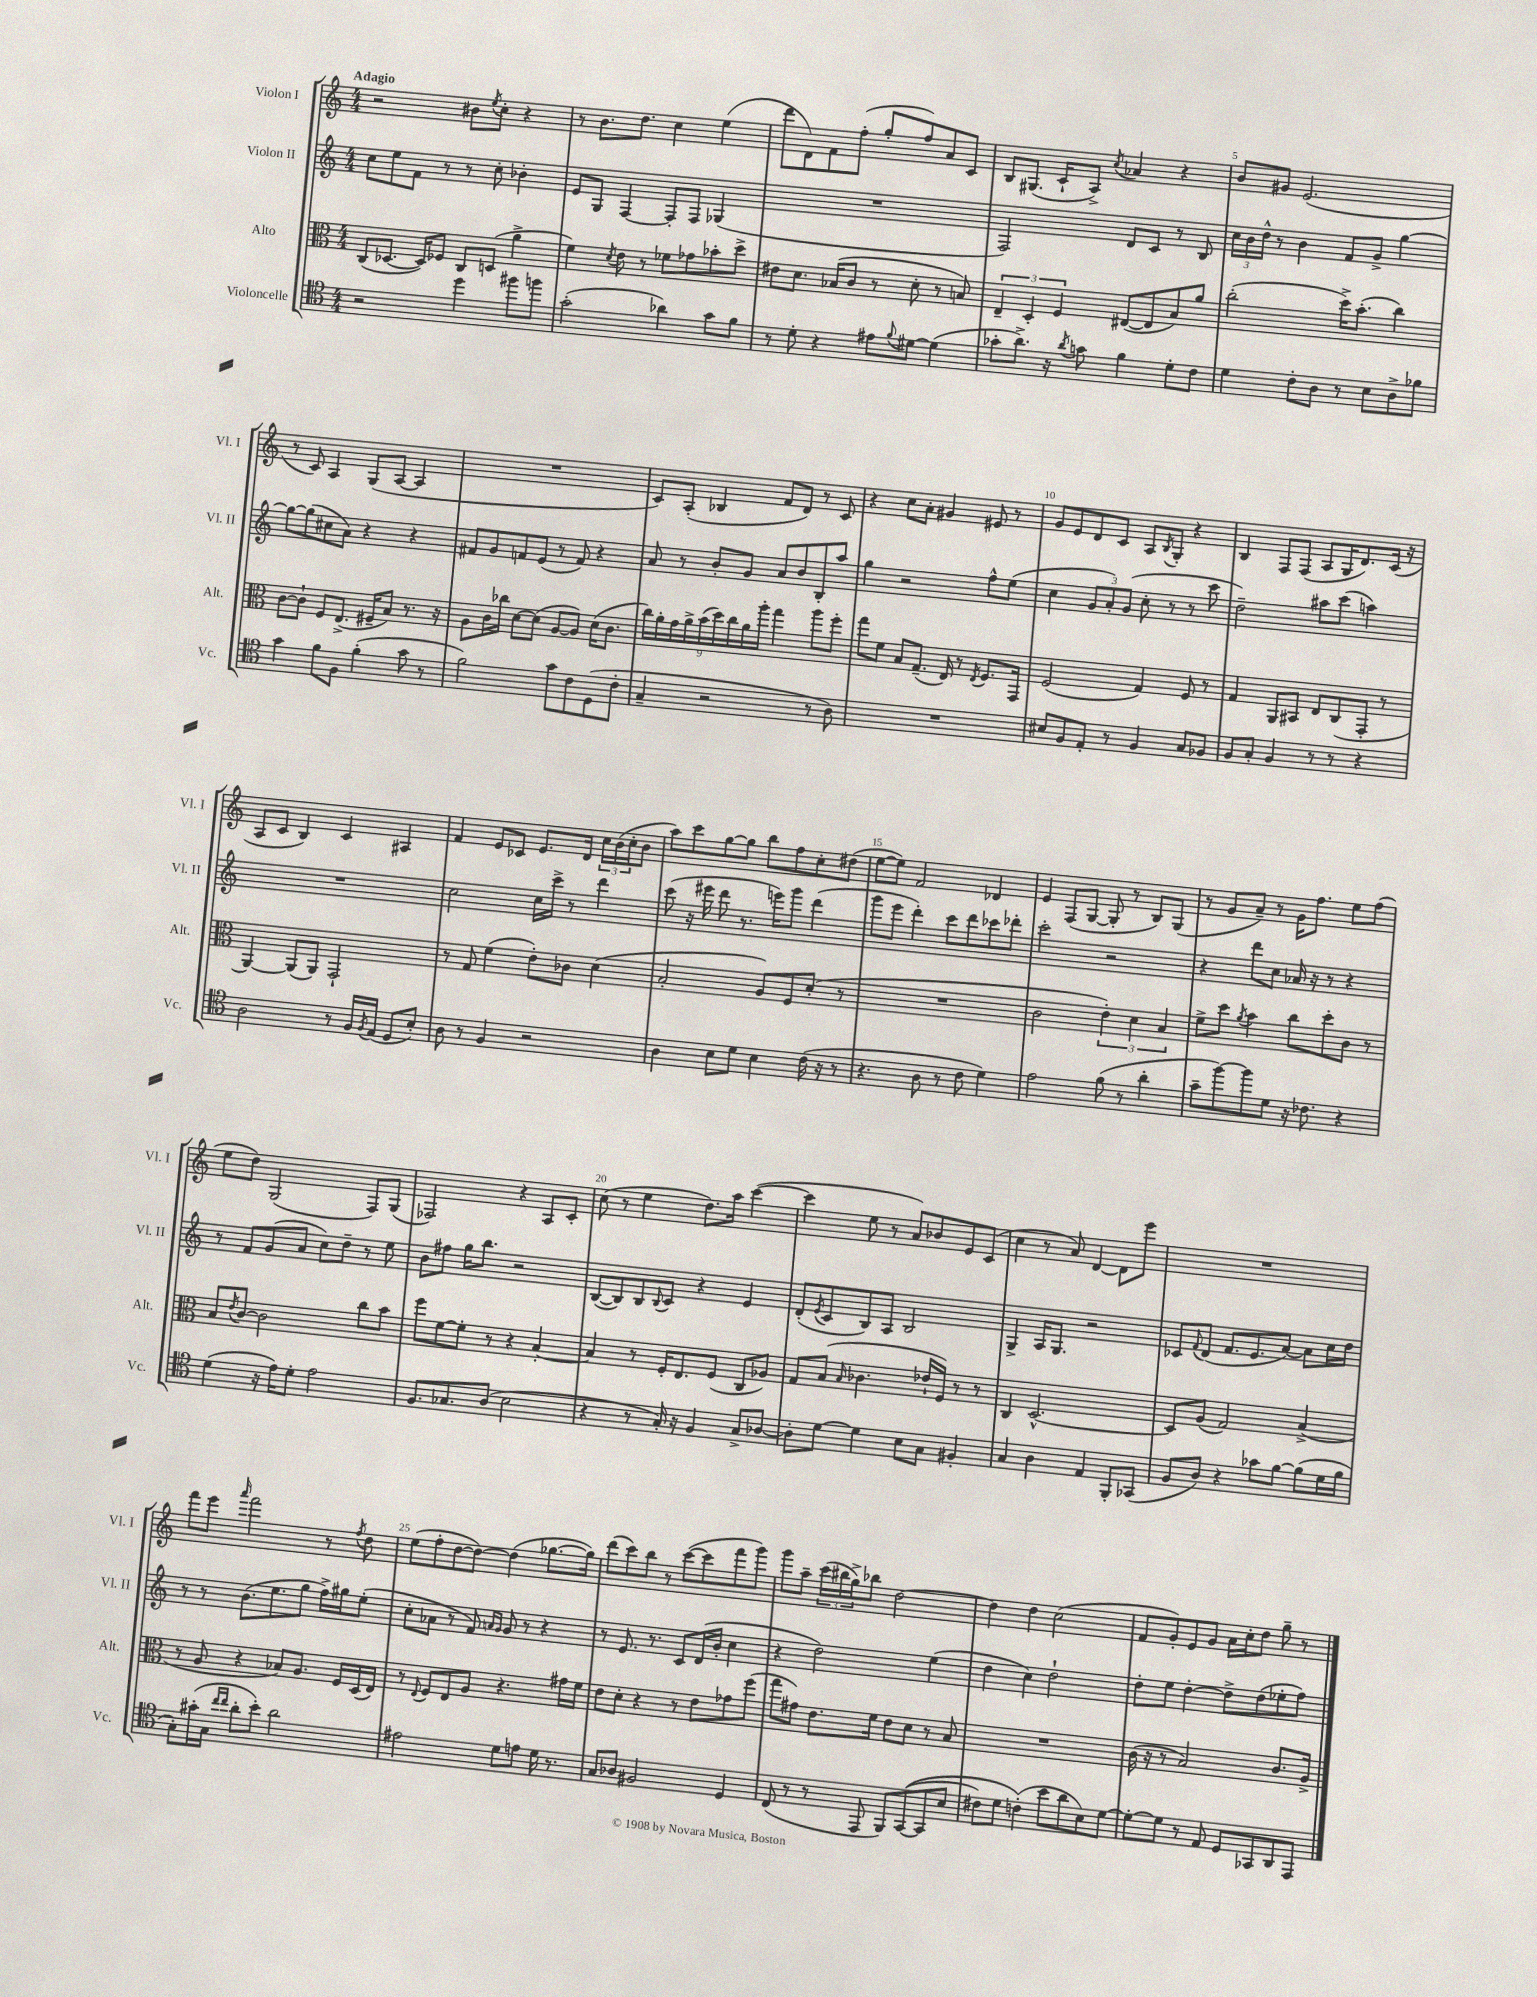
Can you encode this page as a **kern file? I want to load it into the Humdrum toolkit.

**kern	**kern	**kern	**kern
*staff4	*staff3	*staff2	*staff1
*clefC4	*clefC3	*clefG2	*clefG2
*k[]	*k[]	*k[]	*k[]
*M4/4	*M4/4	*M4/4	*M4/4
2r	(8C	8cc	2r
.	[8.D-	8ee	.
.	.	8f	.
.	16D-])	.	.
.	8F-	8r	.
4dd	8C	8r	8b#
.	.	.	8qee
.	(8D	8cc'	8cc'
8ff#	4a^	4b-'	4r
8ff	.	.	.
=	=	=	=
(2g'	4f)	8e	8r
.	.	8G	8.b
.	8qd	.	.
.	8e	[4F	.
.	.	.	8.dd
.	8r	.	.
4a-)	8f-	8F']	4cc
.	8g-	8F	.
8g	8b-'	(4G-	(4ee
8f	8dd^	.	.
=	=	=	=
8r	8e#	1r	8ddd
8d'	8.d	.	8d)
4r	.	.	8f
.	(16B-	.	.
.	8c	.	(8ff'
8e#	8r	.	8gg'
8qqf	.	.	.
[8d#	8d'	.	8ff)
(4d#]	8r	.	8a
.	8B)	.	8c
=	=	=	=
8g-'	6E~	2F)	8B
8.a^)	.	.	(8.G#
.	6D'	.	.
16r	.	.	16c`
.	6F	.	.
8qa	.	.	.
8g	.	.	8A^)
.	.	.	8qcc
4f	([8E#	8d	4a-
.	8E#]	8c	.
8d'	8B)	8r	4r
8c	8a	8B	.
=	=	=	=
4d	(2cc'	24cc	8b
.	.	24b	.
.	.	24dd^^	.
.	.	8r	8g#
8c'	.	4b	(2.e
8A	.	.	.
8r	16dd^)	8f	.
.	(8.b'	.	.
8B	.	8g^	.
8A^	4cc)	[4gg	.
8f-	.	.	.
=	=	=	=
4g	[8c	8gg_	8r
.	8c`]	(8gg]	8c)
8f	8F	8cc#	4A
8F	(8.E^	8a)	.
(4f'	.	4r	(8G
.	16F#~	.	.
.	8B)	.	[8A
8g	8.r	4r	4A]
8r	.	.	.
.	16r	.	.
=	=	=	=
2f)	8A	8f#	1r
.	16c	8g	.
.	16cc-	.	.
.	[8d	8f	.
.	(8d]	(8e	.
8g	[8A	8r	.
8c	8A])	8f)	.
(8D	(16d	4r	.
.	8.c	.	.
8c'	.	.	.
=	=	=	=
4G~	18cc)	8a	8c)
.	18a'	.	.
.	18g	.	.
.	.	8r	(8A'
.	18a^	.	.
.	(18b	.	.
2r	.	8b'	4B-
.	18dd)	.	.
.	18cc	.	.
.	.	8g	.
.	18a	.	.
.	18aa'	.	.
.	4gg	8a	8f
.	.	8b	8d)
8r	8aa	8B'	8r
8A)	8ff'	8aa	8c
=	=	=	=
1r	8gg	4gg	4r
.	8f	.	.
.	8B	2r	8cc
.	(8.G~	.	8a'
.	.	.	4g#
.	16E)	.	.
.	8r	.	.
.	8qE	.	.
.	8.F	8ff^^	8e#
.	.	(8ee	8r
.	16GG	.	.
=	=	=	=
8B#	(2F	4cc	8g
8F	.	.	8e
8E'	.	12g	8d
.	.	12a')	.
8r	.	.	8c
.	.	(12g	.
4F	4G)	8cc'	8A
.	.	.	8qB
.	.	8r	8G'
8G	8F	8r	4r
8F-	8r	8ccc	.
=	=	=	=
8F	4G	2dd~)	4B
8G'	.	.	.
4F	8AA	.	8F
.	8BB#	.	(8F
8r	8E	8aa#	8A
8r	(8C	(8ccc	16G
.	.	.	8.d)
4r	8GG'	4aa)	.
.	8r	.	(16c
.	.	.	16r
=	=	=	=
2A	[4AA)	1r	8A
.	.	.	8c
.	(8AA]	.	4B)
.	8AA)	.	.
8r	2GG`	.	4c
16F	.	.	.
8qF	.	.	.
(16E	.	.	.
8D	.	.	4A#
8B')	.	.	.
=	=	=	=
8A	8r	2cc	4f
8r	8G	.	.
4F	(4f	.	8e
.	.	.	8c-
2r	8e')	16cc	8.e
.	.	16ccc^	.
.	8c-	8r	.
.	.	.	16d
.	(4d	4ddd	24cc
.	.	.	(24b
.	.	.	24cc'
.	.	.	8b
=	=	=	=
4A	2B'	(8ccc	8aa)
.	.	16r	8ccc
.	.	16eee#	.
8B	.	8ddd	[8gg
8d	.	8.r	8gg]
4B	8A)	.	8bb
.	.	16eee)	.
.	8F	8ggg	8ff
(16c	(8d'	(4ddd	8cc'
16r	.	.	.
8r	8r	.	(8dd#
=	=	=	=
4.r	1r	8ggg	[8ee
.	.	8eee	8ee])
.	.	4ddd')	2f
8A	.	.	.
8r	.	8ccc	.
8c	.	8ddd	.
4d)	.	8ccc-	4d-
.	.	8ddd-'	.
=	=	=	=
2e	2c	2ccc'	4e
.	.	.	(8F
.	.	.	[8G
(8f	6e')	2r	8G']
8r	.	.	8r
.	6d	.	.
4a'	.	.	8B)
.	6B	.	.
.	.	.	(8G
=	=	=	=
8g~	8f^	4r	8r
[8ff)	8dd	.	8g
.	8qa	.	.
8ff]	4b	8ddd	8a~)
8d	.	8cc	8r
16r	8cc	16a-	16g
8.c-	.	16r	8.ff
.	8dd'	8r	.
4r	8c	4r	8ee
.	8r	.	(8ff
=	=	=	=
(4d	8B	8r	8ee
.	8qe	.	.
.	[8c	8f	8dd)
16r	2c]	(8g	(2G
16e)	.	.	.
8d'	.	8a	.
2e	.	8cc)	.
.	.	8dd~	.
.	8cc	8r	8F)
.	8b	8ee	(8G
=	=	=	=
8.F	8ff	8b	2F-)
.	[8f	8ff#	.
8.G-	.	.	.
.	8f']	16gg	.
.	.	8.bb	.
(8A	8r	.	.
2B	4r	2r	4r
.	[4B'	.	8A
.	.	.	8c'
=	=	=	=
4r	4B]	([8B	(8cc
.	.	8B])	8r
8r	8r	8B	4ee
.	.	8qqB	.
16G')	16F'	8c	.
16r	8.E	.	.
4F	.	4r	8.dd)
.	(8F	.	.
.	.	.	16aa
8G^	8C	4e	([4ccc
[8A-	8A-)	.	.
=	=	=	=
8A-']	8G	(8d'	4ccc]
.	.	8qe	.
[8d	(8B	8c	.
.	16qqB	.	.
4d]	4.c-	8B)	8ee
.	.	8A	8r
8B	.	2B	8a)
8G	16e-`	.	8b-
.	16F)	.	.
4F#'	8r	.	8e
.	8r	.	(8c
=	=	=	=
4G	4C	4G^	4cc
4A	[2.D^^	16A	8r
.	.	8.G	.
.	.	.	8a)
4E	.	2r	[4d
8FF'	.	.	8d]
(8GG-	.	.	8eee
=	=	=	=
8F	8D]	8c-	1r
.	.	8qqf	.
8A)	(8A	(8d	.
4r	2G)	8.f	.
.	.	8.e	.
8g-	.	.	.
[8f	.	[8a)	.
(8f]	(4B^	8a]	.
16d	.	16cc	.
16f	.	16dd	.
=	=	=	=
8G')	8r	8r	8fff
(16g#'	8A	8r	8eee
16G	.	.	.
16qqcc	.	.	.
16qqcc	.	.	16qqaaa
8a'	4r	(8.b	2fff
8b')	.	.	.
.	.	8.ee	.
2a	8B-)	.	.
.	8.A	8gg	.
.	.	16ff^)	8r
.	16F	16gg#	.
.	.	.	8qff
.	(16D	(8ee'	8dd
.	16E)	.	.
=	=	=	=
2e#	8r	8cc'	(8ee
.	8qqE	.	.
.	8F	8a-	8ff'
.	8E	8r	[8dd
.	8A	8f)	8dd_)
.	.	16qqa	.
.	.	16qqg	.
8d	4.r	8g	(4dd]
8e	.	8r	.
16d	.	4r	[8.gg-
8.r	.	.	.
.	16g#	.	.
.	16f	.	16gg-])
=	=	=	=
8G	8e	8r	(8ddd
8A-	8d'	8.e	8ccc)
2F#	4r	.	8bb
.	.	8.r	.
.	.	.	8r
.	8r	8c	([8ccc
.	8e	(16d	8ccc]
.	.	16b'	.
4D	8g-	4cc	8fff
.	(8ff	.	8ggg)
=	=	=	=
(8C	8gg	4r	8ggg
8r	8g#)	.	8aa~
8r	8.e	2dd)	(24ccc
.	.	.	24bb#
.	.	.	24gg^)
8EE	.	.	8bb-
.	16f	.	.
8FF)	8e	.	[2dd
&(([8GG	8d	.	.
8GG]	8r	(4ee	.
8B	8B	.	.
=	=	=	=
8c#)	1r	4dd	4dd]
8d	.	.	.
(4c'&)	.	4cc)	4dd
8b	.	2dd`	(2cc
8a	.	.	.
8B)	.	.	.
[8d	.	.	.
=	=	=	=
8d'_	(16c	8dd'	8f
.	16r	.	.
8d]	8r	8ee	8g')
8r	2B)	[4dd'	8e
8E	.	.	8g
8D	.	8dd^]	16a
.	.	.	16cc'
8GG-	.	(8dd	8dd
8AA	8.c	8ee-'	8gg~
8EE	.	8ff)	8r
.	16A^	.	.
==	==	==	==
*-	*-	*-	*-
